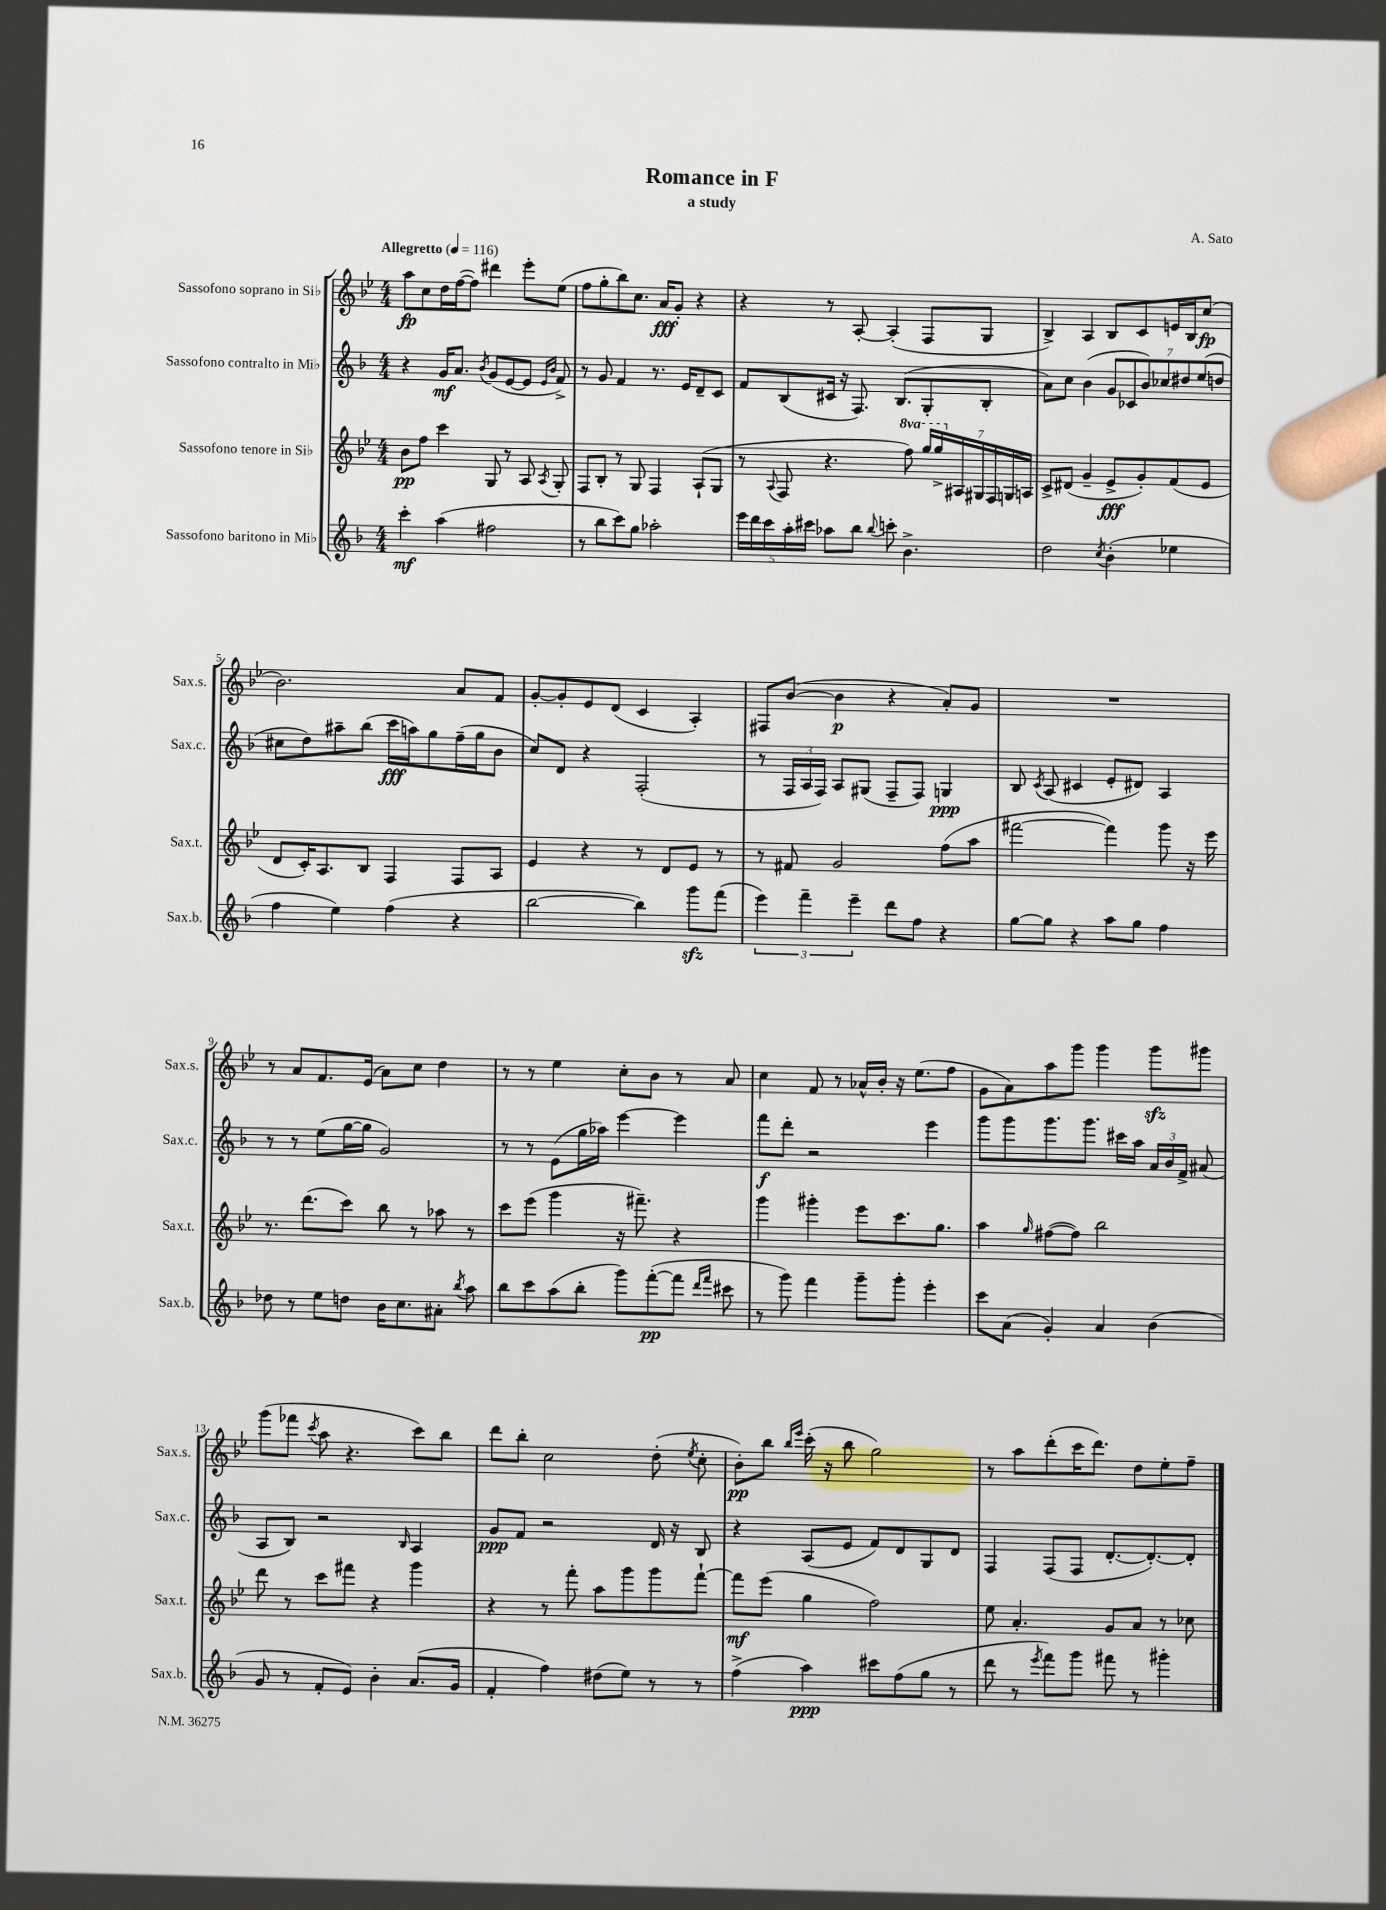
\header { title = "Romance in F" composer = "A. Sato" subtitle = "a study" }
<<
\new StaffGroup <<
\new Staff = "s0" \with { instrumentName = "Sassofono soprano in Sib" shortInstrumentName = "Sax.s." } {
    \clef treble \key bes \major \numericTimeSignature \time 4/4 \tempo "Allegretto" 4 = 116
    \autoBeamOff a''8[\fp c''8 d''16 f''16~( f''8]) dis'''4 ees'''8[-. ees''8]( |
    f''8[ g''8-. bes''8) c''8.] a'16[\fff g'8]-. r4 |
    r4 r8 a8~-. a4-.( f8[ g8] |
    bes4->) a4 bes8[ c'8 e'16 bes16 c''8]\fp( |
    bes'2.) a'8[ f'8] |
    g'8[~-. g'8-. ees'8 d'8]( c'4 a4-.) |
    fis8[ bes'8]~( bes'4\p r4 a'8[-.) g'8] |
    R1 |
    r8 a'8[ f'8. ees'16]( a'8[) c''8] d''4 |
    r8 r8 ees''4 c''8[-. bes'8] r8 a'8 |
    c''4 f'8 r8 aes'16[-^ bes'16]-. r16 ees''8.[( f''8] |
    g'8[ a'8) a''8 g'''8] g'''4 g'''8[\sfz gis'''8] |
    g'''8[( fes'''8] \acciaccatura { c'''8 } a''8 r4. c'''8[) bes''8] |
    d'''8[ bes''8]-. c''2 d''8-.( \acciaccatura { ees''8 } c''8-. |
    bes'8[-.\pp) bes''8] \grace { bes''16[ ees'''16] } c'''16-.( r16 bes''8 g''2) |
    r8 a''8[ d'''8-.( c'''16 d'''8.]) d''8[ ees''8-. f''8]-- \bar "|." |
}
\new Staff = "s1" \with { instrumentName = "Sassofono contralto in Mib" shortInstrumentName = "Sax.c." } {
    \clef treble \key f \major \numericTimeSignature \time 4/4
    \autoBeamOff r4 g'16[\mf a'8.] \acciaccatura { bes'8 } g'8[( e'8~ e'8] \grace { e'16[ bes'16] } f'8->) |
    r8 g'8 f'4 r8. e'16[ d'8-- c'8] |
    f'8[ bes8( cis'16] r16 f8.) bes8.[( g8-. bes8]-. |
    a'8[) c''8] bes'4( \tuplet 7/4 { g'8[ ces'8 bes'8) ces''8 dis''8 e''8( d''8] } |
    cis''8[ d''8) ais''8-- bes''8]( c'''16[\fff a''16) g''8 f''16--( g''16 bes'8] |
    c''8[) d'8] r4 f2-.( |
    r8 \tuplet 3/2 { f16[ a16 f16]) } a8[ gis8]( f8[-- f8]) g4\ppp |
    bes8 \acciaccatura { c'8 } a8( cis'4 e'8[-. dis'8]) a4 |
    r8 r8 e''8[( g''16~ g''16] g'2) |
    r8 r8 e'8[( g''16 aes''16]) e'''4~ e'''4 |
    f'''8[\f d'''8]-. r2 e'''4 |
    g'''8[ g'''8 g'''8. g'''8.] cis'''16[ a''16] \tuplet 3/2 { a'16[ bes'16 f'16]-> } ais'8( |
    a8[ bes8]) r2 \grace { bes16 } a4 |
    g'8[\ppp f'8] r2 d'16 r16 bes8 |
    r4 a8[( e'8] f'8[) d'8 g8 d'8] |
    f4 f8[( f8] d'8.[~-. d'8.~-.) d'8]-. \bar "|." |
}
\new Staff = "s2" \with { instrumentName = "Sassofono tenore in Sib" shortInstrumentName = "Sax.t." } {
    \clef treble \key bes \major \numericTimeSignature \time 4/4 \set Staff.ottavationMarkups = #ottavation-simple-ordinals
    \autoBeamOff bes'8[\pp f''8] c'''4 g8 r8 a8 \acciaccatura { a8 } g8-. |
    f8[ bes8]-. r8 g8 f4 a8[-!( g8] |
    r8 \appoggiatura { a8 } f8 r4. \ottava #1 f'''8) \tuplet 7/4 { g'''16[ g'''16-> \ottava #0 ais16 gis16 f16 g16 a16] } |
    c'8[-> dis'8]( g'4-- ees'8[->\fff g'8-.) f'8( ees'8] |
    d'8[ c'16-.) a8. bes8] f4 f8[ a8] |
    ees'4 r4 r8 d'8[ ees'8] r8 |
    r8 fis'8 g'2 f''8[( a''8] |
    fis'''2~ fis'''4) g'''8 r16 ees'''16 |
    r8. d'''8.[( c'''8]) bes''8 r8 aes''8 r8 |
    c'''8[ ees'''8]( g'''4 r16 fis'''8.--) r4 |
    g'''4 gis'''4-. ees'''8[ c'''8. g''8.] |
    a''4 \grace { g''16 } fis''8[~( fis''8]) bes''2 |
    d'''8 r8 c'''8[ fis'''8] r4 g'''4 |
    r4 r8 f'''8-. a''8[ g'''8 g'''8 f'''8]~-! |
    f'''8[\mf ees'''8]( g''4 f''2) |
    ees''8 a'4.-. g'8[ a'8] r8 ces''8 \bar "|." |
}
\new Staff = "s3" \with { instrumentName = "Sassofono baritono in Mib" shortInstrumentName = "Sax.b." } {
    \clef treble \key f \major \numericTimeSignature \time 4/4
    \autoBeamOff c'''4-.\mf a''4( fis''2 |
    r8 bes''8[ c'''8) g''8] aes''2-. |
    \tuplet 5/4 { e'''16[ d'''16 c'''16 a''16-. cis'''16] } aes''8[ bes''8] \appoggiatura { bes''8 } c'''8-. bes'4.-> |
    d''2 \acciaccatura { c''8 } bes'4-.( ees''4 |
    f''4 e''4) f''4( r4 |
    bes''2~ bes''4) g'''8[\sfz f'''8]( |
    \tuplet 3/2 { e'''4) f'''4-- e'''4-- } d'''8[ f''8] r4 |
    g''8[~ g''8] r4 a''8[ g''8] f''4 |
    des''8 r8 e''8[ d''8] bes'16[ c''8. ais'8]-. \acciaccatura { bes''8 } a''8 |
    bes''8[ c'''8 a''8( bes''8]-. g'''8[) f'''8~-.\pp( f'''8] \grace { d'''16[ f'''16] } cis'''8 |
    r8 g'''8) f'''4 g'''8[-- g'''8]-. e'''4-. |
    c'''8[ a'8]( g'4-.) a'4 bes'4( |
    g'8 r8 f'8[-. e'8]) bes'4-. a'8.[( g'16] |
    f'4-. f''4) dis''8[( e''8]) r8 r8 |
    f''4->( a''4\ppp) cis'''8[ f''8( g''8] r8 |
    d'''8 r8 \acciaccatura { e'''8 } f'''8[) g'''8] fis'''8 r8 gis'''4-. \bar "|." |
}
>>
>>
